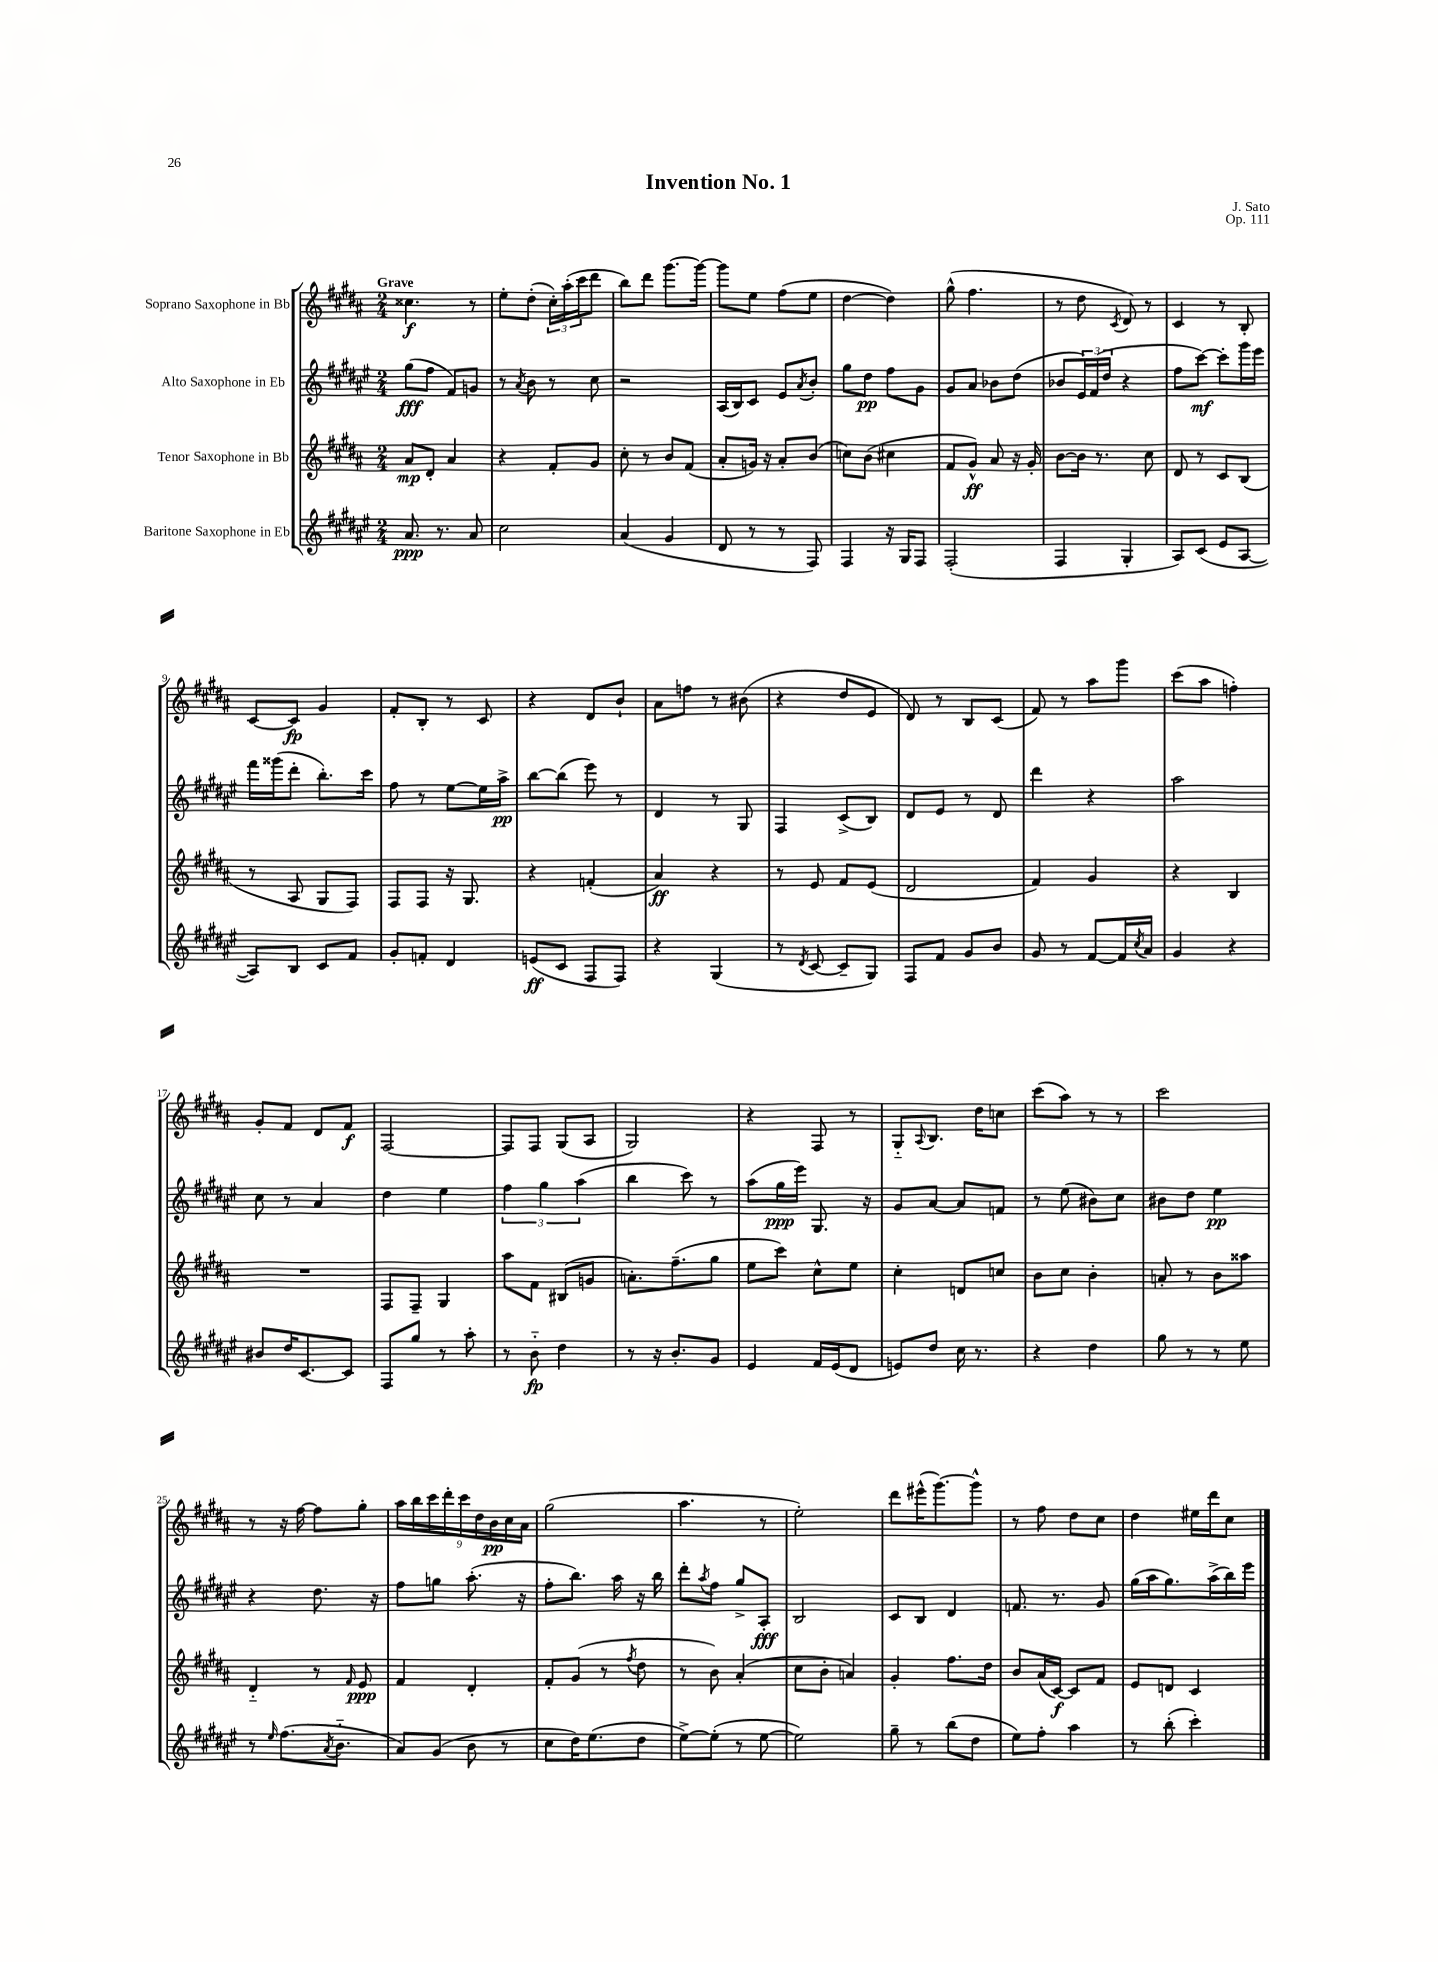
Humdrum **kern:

**kern	**dynam	**kern	**dynam	**kern	**dynam	**kern	**dynam
*part4	*part4	*part3	*part3	*part2	*part2	*part1	*part1
*staff4	*staff4	*staff3	*staff3	*staff2	*staff2	*staff1	*staff1
*I"Baritone Saxophone in Eb	*	*I"Tenor Saxophone in Bb	*	*I"Alto Saxophone in Eb	*	*I"Soprano Saxophone in Bb	*
*clefG2	*	*clefG2	*	*clefG2	*	*clefG2	*
*k[f#c#g#d#a#e#]	*	*k[f#c#g#d#a#]	*	*k[f#c#g#d#a#e#]	*	*k[f#c#g#d#a#]	*
*M2/4	*	*M2/4	*	*M2/4	*	*M2/4	*
=1	=1	=1	=1	=1	=1	=1	=1
!	!	!	!	!	!	!LO:TX:a:B:t=Grave	!
8.a#/	ppp	8a#/L	mp	(8gg#\L	fff	4.cc##X\	f
.	.	8d#'/J	.	8ff#\J	.	.	.
8.r	.	.	.	.	.	.	.
.	.	4a#/	.	8f#/L)	.	.	.
8a#/	.	.	.	8gn/J	.	8r	.
=2	=2	=2	=2	=2	=2	=2	=2
2cc#\	.	4r	.	8r	.	8ee'\L	.
.	.	.	.	8qa#/	.	.	.
.	.	.	.	8b\	.	(8dd#'\J	.
.	.	8f#'/L	.	8r	.	24cc#'\LL)	.
.	.	.	.	.	.	(24aa#'\	.
.	.	.	.	.	.	24ccc#\J	.
.	.	8g#/J	.	8cc#\	.	8ddd#\J	.
=3	=3	=3	=3	=3	=3	=3	=3
(4a#/	.	8cc#'\	.	2r	.	8bb\L)	.
.	.	8r	.	.	.	8ddd#\J	.
4g#/	.	8b/L	.	.	.	[8.ggg#\L	.
.	.	(8f#/J	.	.	.	.	.
.	.	.	.	.	.	16ggg#\Jk_	.
=4	=4	=4	=4	=4	=4	=4	=4
8d#/	.	8a#'/L	.	(16A#/LL	.	8ggg#\L]	.
.	.	.	.	16B/J)	.	.	.
8r	.	16gn/Jk)	.	8c#/J	.	8ee\J	.
.	.	16r	.	.	.	.	.
8r	.	8a#'/L	.	8e#/L	.	(8ff#\L	.
.	.	.	.	8qa#/	.	.	.
8F#/)	.	(8b/J	.	8b'/J	.	8ee\J	.
=5	=5	=5	=5	=5	=5	=5	=5
4F#/	.	8ccn\L)	.	8gg#\L	.	[4dd#\	.
.	.	(8b\J	.	8dd#\J	pp	.	.
16r	.	4cc#X\	.	8ff#\L	.	4dd#\])	.
16G#/KL	.	.	.	.	.	.	.
8F#/J	.	.	.	8g#\J	.	.	.
=6	=6	=6	=6	=6	=6	=6	=6
(2F#'/	.	8f#/L	.	8g#/L	.	(8gg#^^\	.
.	.	8g#^^/J)	ff	8a#/J	.	4.ff#\	.
.	.	8a#/	.	8b-X\L	.	.	.
.	.	16r	.	(8dd#\J	.	.	.
.	.	16g#'/	.	.	.	.	.
=7	=7	=7	=7	=7	=7	=7	=7
4F#/	.	[8b\L	.	8b-X/L	.	8r	.
.	.	16b\Jk]	.	24e#/L)	.	8dd#\	.
.	.	.	.	(24f#/	.	.	.
.	.	8.r	.	.	.	.	.
.	.	.	.	24dd#/JJ	.	.	.
.	.	.	.	.	.	8qc#/	.
4G#'/	.	.	.	4r	.	8d#/)	.
.	.	8cc#\	.	.	.	8r	.
=8	=8	=8	=8	=8	=8	=8	=8
8A#/L)	.	8d#/	.	8ff#\L	.	4c#/	.
(8c#/J	.	8r	.	[8ccc#\J)	mf	.	.
8e#/L	.	8c#/L	.	8ccc#'\L]	.	8r	.
[8A#/J	.	(8B/J	.	16ggg#\L	.	8B'/	.
.	.	.	.	16eee#\JJ	.	.	.
!!LO:LB:g=z
=9	=9	=9	=9	=9	=9	=9	=9
8A#/L])	.	8r	.	16fff#\LL	.	[8c#/L	.
.	.	.	.	(16ggg##X\J	.	.	.
8B/J	.	8A#/	.	8ddd#'\J	.	8c#/J]	fp
8c#/L	.	8G#/L	.	8.bb'\L)	.	4g#/	.
8f#/J	.	8F#/J)	.	.	.	.	.
.	.	.	.	16ccc#\Jk	.	.	.
=10	=10	=10	=10	=10	=10	=10	=10
8g#'/L	.	8F#/L	.	8ff#\	.	8f#'/L	.
8fn'/J	.	8F#/J	.	8r	.	8B'/J	.
4d#/	.	16r	.	[8ee#\L	.	8r	.
.	.	8.G#/	.	.	.	.	.
.	.	.	.	16ee#\L]	.	8c#/	.
.	.	.	.	16aa#^\JJ	pp	.	.
=11	=11	=11	=11	=11	=11	=11	=11
(8en/L	ff	4r	.	[8bb\L	.	4r	.
8c#/J	.	.	.	(8bb\J]	.	.	.
8F#/L	.	(4fn'/	.	8eee#\)	.	8d#/L	.
8F#/J)	.	.	.	8r	.	8b`/J	.
=12	=12	=12	=12	=12	=12	=12	=12
4r	.	4a#/)	ff	4d#/	.	8a#\L	.
.	.	.	.	.	.	8ffn\J	.
(4G#/	.	4r	.	8r	.	8r	.
.	.	.	.	8G#/	.	(8b#X\	.
=13	=13	=13	=13	=13	=13	=13	=13
8r	.	8r	.	4F#/	.	4r	.
8qd#/	.	.	.	.	.	.	.
[8c#/	.	8e/	.	.	.	.	.
8c#~/L]	.	8f#/L	.	(8c#^/L	.	8dd#/L	.
8G#/J)	.	(8e/J	.	8B/J)	.	8e/J	.
=14	=14	=14	=14	=14	=14	=14	=14
8F#/L	.	2d#/	.	8d#/L	.	8d#/)	.
8f#/J	.	.	.	8e#/J	.	8r	.
8g#/L	.	.	.	8r	.	8B/L	.
8b/J	.	.	.	8d#/	.	(8c#/J	.
=15	=15	=15	=15	=15	=15	=15	=15
8g#/	.	4f#/)	.	4ddd#\	.	8f#/)	.
8r	.	.	.	.	.	8r	.
[8f#/L	.	4g#/	.	4r	.	8aa#\L	.
16f#/L]	.	.	.	.	.	8ggg#\J	.
8qcc#/	.	.	.	.	.	.	.
16a#/JJ	.	.	.	.	.	.	.
=16	=16	=16	=16	=16	=16	=16	=16
4g#/	.	4r	.	2aa#\	.	(8ccc#\L	.
.	.	.	.	.	.	8aa#\J	.
4r	.	4B/	.	.	.	4ffn'\)	.
!!LO:LB:g=z
=17	=17	=17	=17	=17	=17	=17	=17
8b#X/L	.	2r	.	8cc#\	.	8g#'/L	.
16dd#/K	.	.	.	8r	.	8f#/J	.
[8.c#/	.	.	.	.	.	.	.
.	.	.	.	4a#/	.	8d#/L	.
8c#/J]	.	.	.	.	.	8f#/J	f
=18	=18	=18	=18	=18	=18	=18	=18
8F#/L	.	8F#/L	.	4dd#\	.	[2F#/	.
8gg#/J	.	8F#~/J	.	.	.	.	.
8r	.	4G#/	.	4ee#\	.	.	.
8aa#'\	.	.	.	.	.	.	.
=19	=19	=19	=19	=19	=19	=19	=19
8r	.	8aa#\L	.	6ff#\	.	8F#/L]	.
8b\	fp	8f#\J	.	.	.	8F#/J	.
.	.	.	.	6gg#\	.	.	.
4dd#\	.	(8B#X/L	.	.	.	(8G#/L	.
.	.	.	.	(6aa#\	.	.	.
.	.	8gn/J	.	.	.	8A#/J	.
=20	=20	=20	=20	=20	=20	=20	=20
8r	.	8.an'\L)	.	4bb\	.	2G#/)	.
16r	.	.	.	.	.	.	.
8.b'/L	.	(8.ff#~\	.	.	.	.	.
.	.	.	.	8ccc#\)	.	.	.
8g#/J	.	8gg#\J	.	8r	.	.	.
=21	=21	=21	=21	=21	=21	=21	=21
4e#/	.	8ee\L	.	(8aa#\L	.	4r	.
.	.	8ccc#\J)	.	16gg#\L	ppp	.	.
.	.	.	.	16eee#\JJ)	.	.	.
16f#/LL	.	8cc#^^\L	.	8.G#/	.	8F#/	.
(16e#/J	.	.	.	.	.	.	.
8d#/J	.	8ee\J	.	.	.	8r	.
.	.	.	.	16r	.	.	.
=22	=22	=22	=22	=22	=22	=22	=22
8en/L)	.	4cc#'\	.	8g#/L	.	8G#/L	.
.	.	.	.	.	.	8qqA#/	.
8dd#/J	.	.	.	[8a#/J	.	8.B/J	.
16cc#\	.	8dn/L	.	8a#/L]	.	.	.
8.r	.	.	.	.	.	16dd#\KL	.
.	.	8ccn/J	.	8fn/J	.	8ccn\J	.
=23	=23	=23	=23	=23	=23	=23	=23
4r	.	8b\L	.	8r	.	(8ccc#\L	.
.	.	8cc#\J	.	(8ee#\	.	8aa#\J)	.
4dd#\	.	4b'\	.	8b#X\L)	.	8r	.
.	.	.	.	8cc#\J	.	8r	.
=24	=24	=24	=24	=24	=24	=24	=24
8gg#\	.	8an'/	.	8b#X\L	.	2ccc#\	.
8r	.	8r	.	8dd#\J	.	.	.
8r	.	8b\L	.	4ee#\	pp	.	.
8ee#\	.	8aa##X\J	.	.	.	.	.
!!LO:LB:g=z
=25	=25	=25	=25	=25	=25	=25	=25
8r	.	4d#/	.	4r	.	8r	.
16qqee#/	.	.	.	.	.	.	.
(8.ff#\L	.	.	.	.	.	16r	.
.	.	.	.	.	.	[16ff#\	.
.	.	8r	.	8.dd#\	.	8ff#\L]	.
8qa#/	.	.	.	.	.	.	.
8.b\J	.	.	.	.	.	.	.
.	.	16qqf#/	.	.	.	.	.
.	.	8e/	ppp	.	.	8gg#'\J	.
.	.	.	.	16r	.	.	.
=26	=26	=26	=26	=26	=26	=26	=26
8a#/L)	.	4f#/	.	8ff#\L	.	18aa#\LL	.
.	.	.	.	.	.	18bb\	.
.	.	.	.	.	.	18ccc#\	.
(8g#/J	.	.	.	8ggn\J	.	.	.
.	.	.	.	.	.	18ddd#'\	.
.	.	.	.	.	.	18ccc#\	.
8b\	.	4d#'/	.	(8.aa#'\	.	.	.
.	.	.	.	.	.	18dd#\	.
.	.	.	.	.	.	18b\	pp
8r	.	.	.	.	.	.	.
.	.	.	.	.	.	18cc#\	.
.	.	.	.	16r	.	.	.
.	.	.	.	.	.	18a#\JJ	.
=27	=27	=27	=27	=27	=27	=27	=27
8cc#\L	.	8f#'/L	.	8ff#'\L	.	(2gg#\	.
16dd#\K)	.	(8g#/J	.	8.bb\J)	.	.	.
(8.ee#\	.	.	.	.	.	.	.
.	.	8r	.	.	.	.	.
.	.	.	.	16aa#\	.	.	.
.	.	8qff#/	.	.	.	.	.
8dd#\J	.	8dd#\	.	16r	.	.	.
.	.	.	.	16bb\	.	.	.
=28	=28	=28	=28	=28	=28	=28	=28
[8ee#^\L)	.	8r	.	8ddd#'\L	.	4.aa#\	.
.	.	.	.	8qaa#/	.	.	.
(8ee#'\J]	.	8b\)	.	8ff#\J	.	.	.
8r	.	(4a#'/	.	8gg#^/L	.	.	.
[8ee#\	.	.	.	8A#'/J	fff	8r	.
=29	=29	=29	=29	=29	=29	=29	=29
2ee#\])	.	8cc#\L	.	2B/	.	2ee'\)	.
.	.	8b'\J	.	.	.	.	.
.	.	4an/)	.	.	.	.	.
=30	=30	=30	=30	=30	=30	=30	=30
8gg#~\	.	4g#'/	.	8c#/L	.	8ddd#\L	.
8r	.	.	.	8B/J	.	(16eee#X^^\K	.
.	.	.	.	.	.	[8.ggg#\)	.
(8bb\L	.	8.ff#\L	.	4d#/	.	.	.
8dd#\J	.	.	.	.	.	8ggg#^^\J]	.
.	.	16dd#\Jk	.	.	.	.	.
=31	=31	=31	=31	=31	=31	=31	=31
8ee#\L)	.	8b/L	.	8.fn/	.	8r	.
8ff#'\J	.	(16a#/L	.	.	.	8ff#\	.
.	.	[16c#/JJ)	f	8.r	.	.	.
4aa#\	.	8c#/L]	.	.	.	8dd#\L	.
.	.	8f#/J	.	8g#/	.	8cc#\J	.
=32	=32	=32	=32	=32	=32	=32	=32
8r	.	8e/L	.	(16gg#\LL	.	4dd#\	.
.	.	.	.	16aa#\J	.	.	.
(8bb'\	.	8dn/J	.	8.gg#\)	.	.	.
4ccc#'\)	.	4c#/	.	.	.	16ee#X\LL	.
.	.	.	.	(16aa#^\L	.	16ddd#\J	.
.	.	.	.	16bb\)	.	8cc#\J	.
.	.	.	.	16eee#\JJ	.	.	.
==	==	==	==	==	==	==	==
*-	*-	*-	*-	*-	*-	*-	*-
